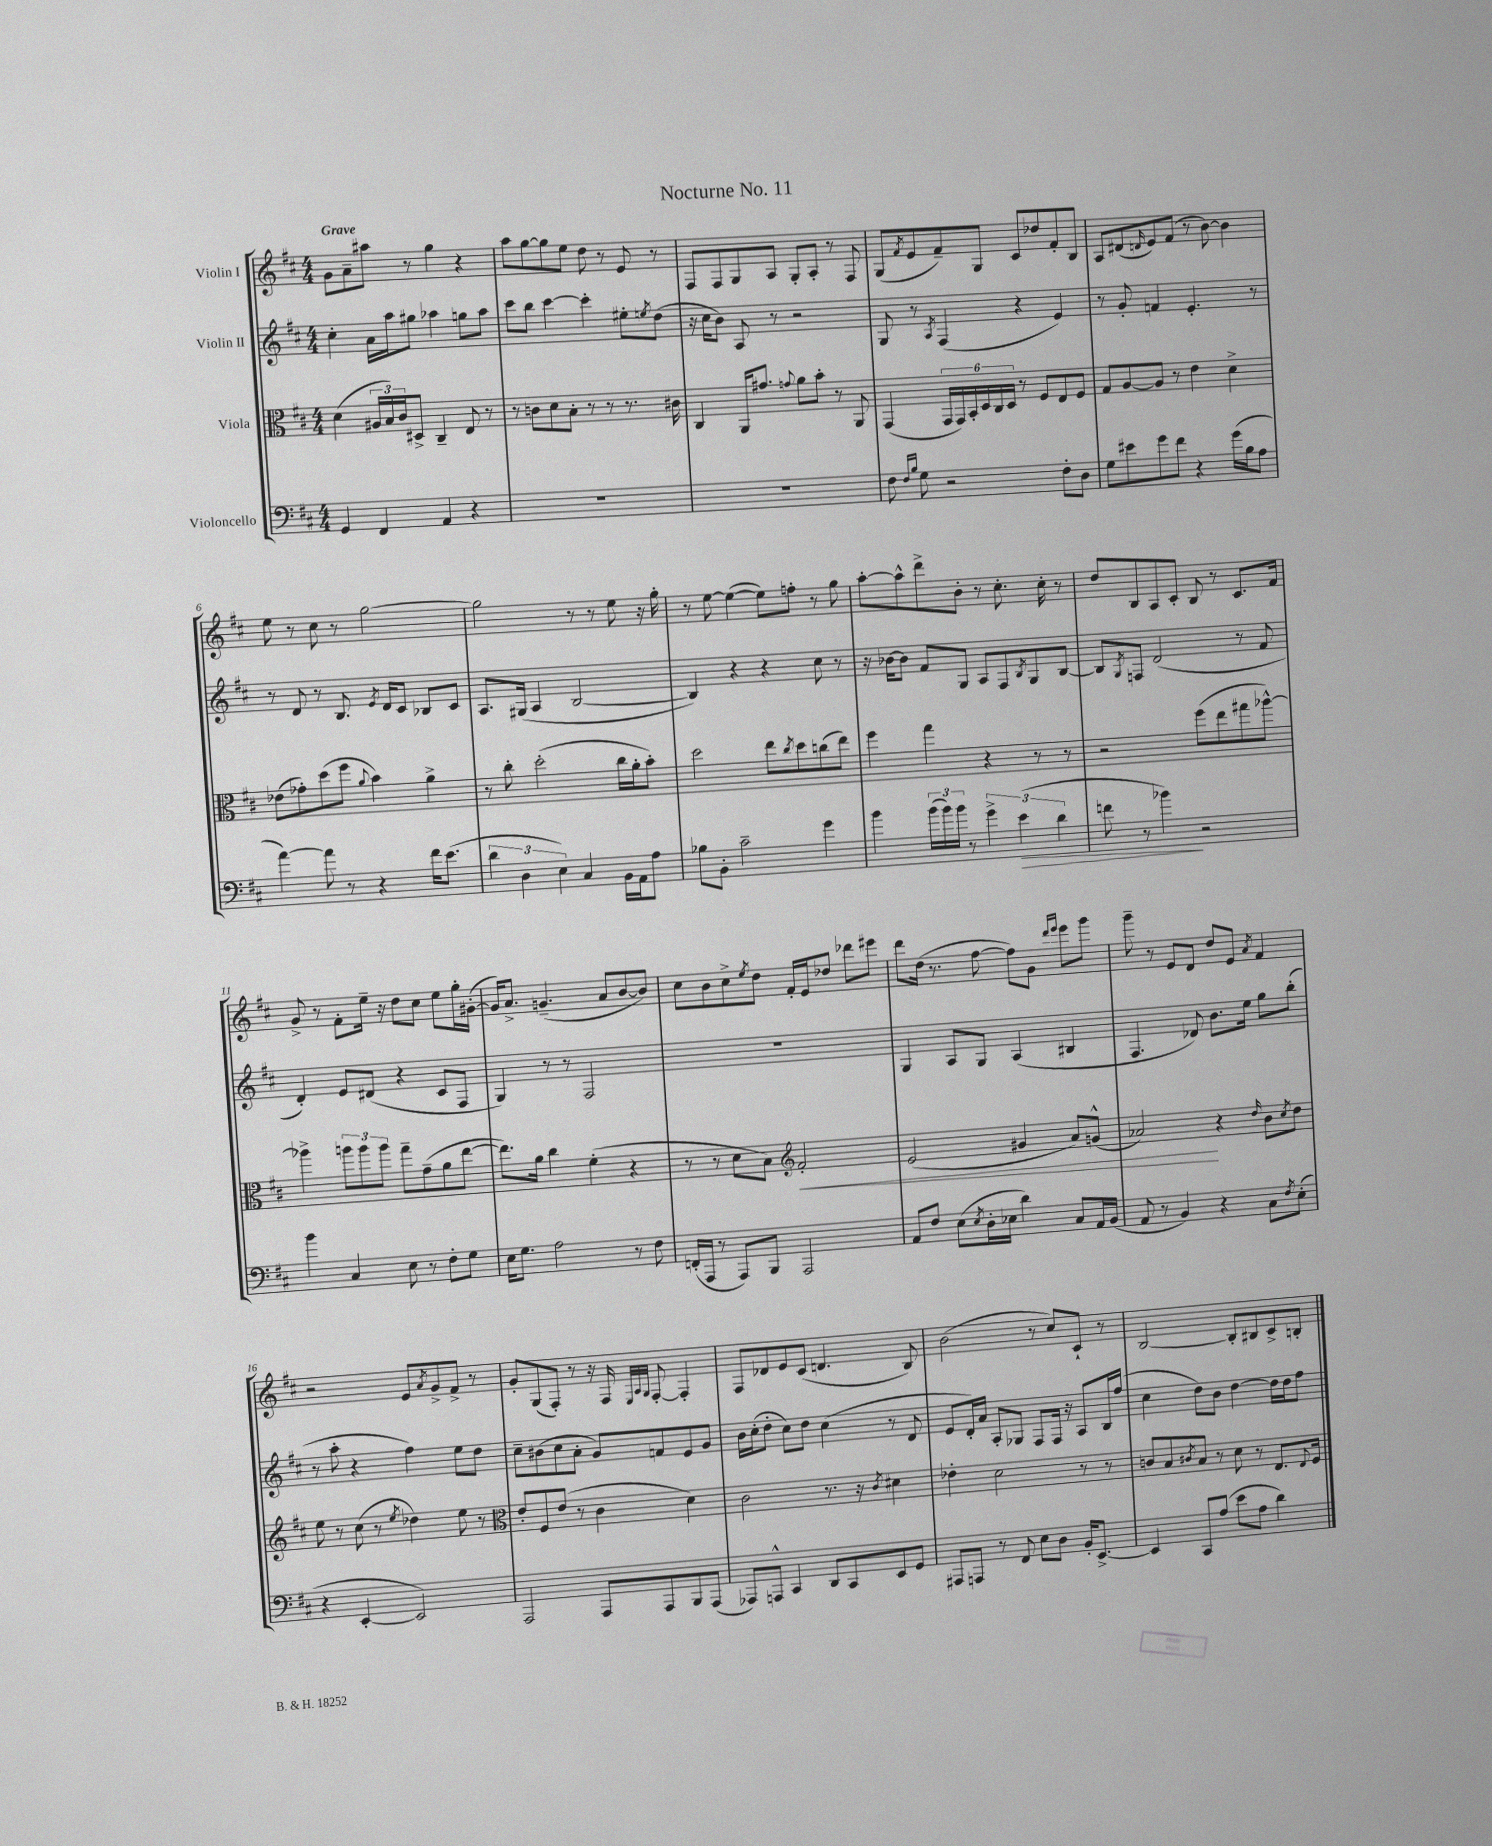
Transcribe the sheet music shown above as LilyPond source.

\header { title = "Nocturne No. 11" }
<<
\new StaffGroup <<
\new Staff = "s0" \with { instrumentName = "Violin I" } {
    \clef treble \key d \major \numericTimeSignature \time 4/4 \tempo "Grave"
    g'8 a'8-- ais''8 r8 g''4 r4 |
    a''8 g''8~ g''8 e''8 d''8 r8 e'8 r8 |
    fis8 fis8 g8 a8 g8-. a8-. r8 fis8 |
    g8( \acciaccatura { fis'8 } e'8 fis'8--) g8 cis'8 des''8 fis'8-. b8 |
    a8 dis'8( \grace { d'16 } e'8) fis'8( r8 b'8~) b'4 |
    e''8 r8 cis''8 r8 g''2~ |
    g''2 r8 r8 e''8 r16 g''16-. |
    r8 e''8~ e''4~( e''8) f''8-. r8 g''8 |
    a''8~-. a''8-^ d'''8-> b'8-. r8 cis''8.-. cis''16-. r8 |
    d''8 b8 a8 cis'8-. b8 r8 cis'8. fis'16 |
    g'8-> r8 fis'8-. e''16-- r16 d''8 cis''8 e''8 g''16-. gis'16~-.( |
    gis'16) a'8.-> g'4.--( a'8 b'8~ b'8) |
    cis''8 b'8 cis''8-> \acciaccatura { e''8 } d''8 fis'16-. e'16 des''8 des'''8 eis'''8 |
    d'''8 d''16( r8. fis''8~ fis''8) g'8 \grace { d'''16 e'''16 } e'''8 g'''8 |
    g'''8-- r8 e'8 d'8 d''8 e'8 \acciaccatura { a'8 } fis'4 |
    r2 e'8 \acciaccatura { a'8 } g'8-> fis'8-> r8 |
    g'8-. g8( fis8-.) r8 r16 fis16 \grace { e32 a32 g32 } fis8~-. fis4-. |
    fis8 des'8 e'8 cis'8( d'4. b8) |
    b'2( r8 cis''8) cis'8-! r8 |
    b2~ b8-. bis8 cis'8-> b8-. \bar "|." |
}
\new Staff = "s1" \with { instrumentName = "Violin II" } {
    \clef treble \key d \major \numericTimeSignature \time 4/4
    cis''4-. a'16 a''16 gis''8 aes''4 g''8 aes''8 |
    cis'''8 b''8 cis'''4~ cis'''4-. eis''8-. \acciaccatura { e''8 } d''8( |
    r16 cis''16 b'8) a8 r8 r2 |
    g8 r8 \acciaccatura { a8 } fis4( r4 e'4) |
    r8 g'8-. f'4 e'4.-. r8 |
    r8 d'8 r8 b8. \acciaccatura { e'8 } d'16 cis'8 bes8 cis'8 |
    a8. gis16( a4 b2~ |
    b4) r4 r4 cis''8 r8 |
    r16 bes'16~ bes'8 fis'8 g8 a8 fis8 \acciaccatura { b8 } g8 b8~ |
    b8 \acciaccatura { g8 } f8 d'2( r8 fis'8 |
    d'4-.) e'8 dis'8( r4 cis'8 fis8 |
    g4) r8 r8 fis2 |
    R1 |
    g4 a8 g8 a4( bis4 |
    fis4. des'8) b'8. e''16 g''8 b''8-.( |
    r8 a''8-. r4 fis''4) e''8 d''8 |
    cis''8-- bis'8( cis''8 a'8-. g'8) f'8 e'8 g'8 |
    b'16 cis''16-.( d''8-. cis''8) d''8 cis''4( r8 d'8 |
    e'8 d'16-.) a'16 a8-. ges8 fis8 fis16 r16 a8 b16 fis''16( |
    cis''4 d''8) b'8 d''4~ d''16 d''16 fis''8 \bar "|." |
}
\new Staff = "s2" \with { instrumentName = "Viola" } {
    \clef alto \key d \major \numericTimeSignature \time 4/4
    d'4( \tuplet 3/2 { ais16 b16) cis'16 } dis8-> cis4-- e8 r8 |
    r8 c'8 d'8 b8-. r8 r8 r8. cis'16 |
    cis4 a,16 gis'8. \appoggiatura { g'8 } a'8 b'8-. r8 a,8 |
    g,4( \tuplet 6/4 { g,16 g,16) b,16-. d16 cis16 d16 } r8 fis8 e8 fis8 |
    g8 a8~ a8 r8 e'4 d'4-> |
    ees'8( ges'8-.) d''8( fis''8 \appoggiatura { a'8 } b'4) a'4-> |
    r8 cis''8-. d''2-.( cis''16 a'16-. b'8-.) |
    d''2 e''8 \acciaccatura { cis''8 } d''8 c''8( e''8) |
    fis''4 g''4 r4 r8 r8 |
    r2 fis''8( e''8 gis''8 aes''8~-^) |
    aes''4-> \tuplet 3/2 { a''8 a''8 a''8 } g''8-- g'8--( a'8 e''8~ |
    e''8.) a'16 cis''4 fis'4-.( r4 |
    r8 r8 d'8 b8) \clef treble fis'2-.\< |
    e'2( gis'4 a'8) g'8-^( |
    aes'2\!) r4 \grace { d''16 } b'8 \acciaccatura { cis''8 } d''8 |
    e''8 r8 cis''8( r8 \acciaccatura { e''8 } des''4) e''8 r8 |
    \clef alto e'8-. fis8 e'8( r8 cis'4 d'4) |
    cis'2 r8. r16 \acciaccatura { cis'8 } dis'4 |
    ees'4-. d'2 r8 r8 |
    c'8 b8 \acciaccatura { cis'8 } b8 r8 d'8 r8 e8. \appoggiatura { e8 } fis16 \bar "|." |
}
\new Staff = "s3" \with { instrumentName = "Violoncello" } {
    \clef bass \key d \major \numericTimeSignature \time 4/4
    g,4 fis,4 a,4 r4 |
    R1 |
    R1 |
    fis8 \grace { fis16 b16 } g8 r2 fis8-. d8 |
    g8 eis'8 g'8 fis'8 r4 g'16( b16 a8 |
    a'4~) a'8 r8 r4 fis'16 e'8.( |
    \tuplet 3/2 { d'4 d4 e4) } cis4 b,16 a,16 a8 |
    bes8 b,8-. cis'2-- g'4 |
    b'4 \tuplet 3/2 { b'16( b'16) b'16 } r8 \tuplet 3/2 { g'4-> e'4\>( d'4 } |
    f'8 r8 bes'4\!) r2 |
    b'4 cis4 e8 r8 fis8-. g8 |
    e16 g8. a2 r8 fis8 |
    f,16-.( a,,16 r8 a,,8) b,,8 a,,2 |
    a,8 fis8 e8( \acciaccatura { e8 } d16-. ees16 d'4) cis8 a,16 b,16( |
    a,8 r8 b,4) r4 cis8 \acciaccatura { fis8 } e8-.( |
    r4 e,4~-. e,2) |
    a,,2 a,,8 a,,8 b,,8 a,,8( |
    aes,,8) a,,8-^ cis,4 d,8 cis,8 e,8 g,8 |
    ais,,8 a,,8 r8 fis,8 e8 d8 b,16-. e,8.~-> |
    e,4 cis,8 a8( e'8 a8 d'4) \bar "|." |
}
>>
>>
